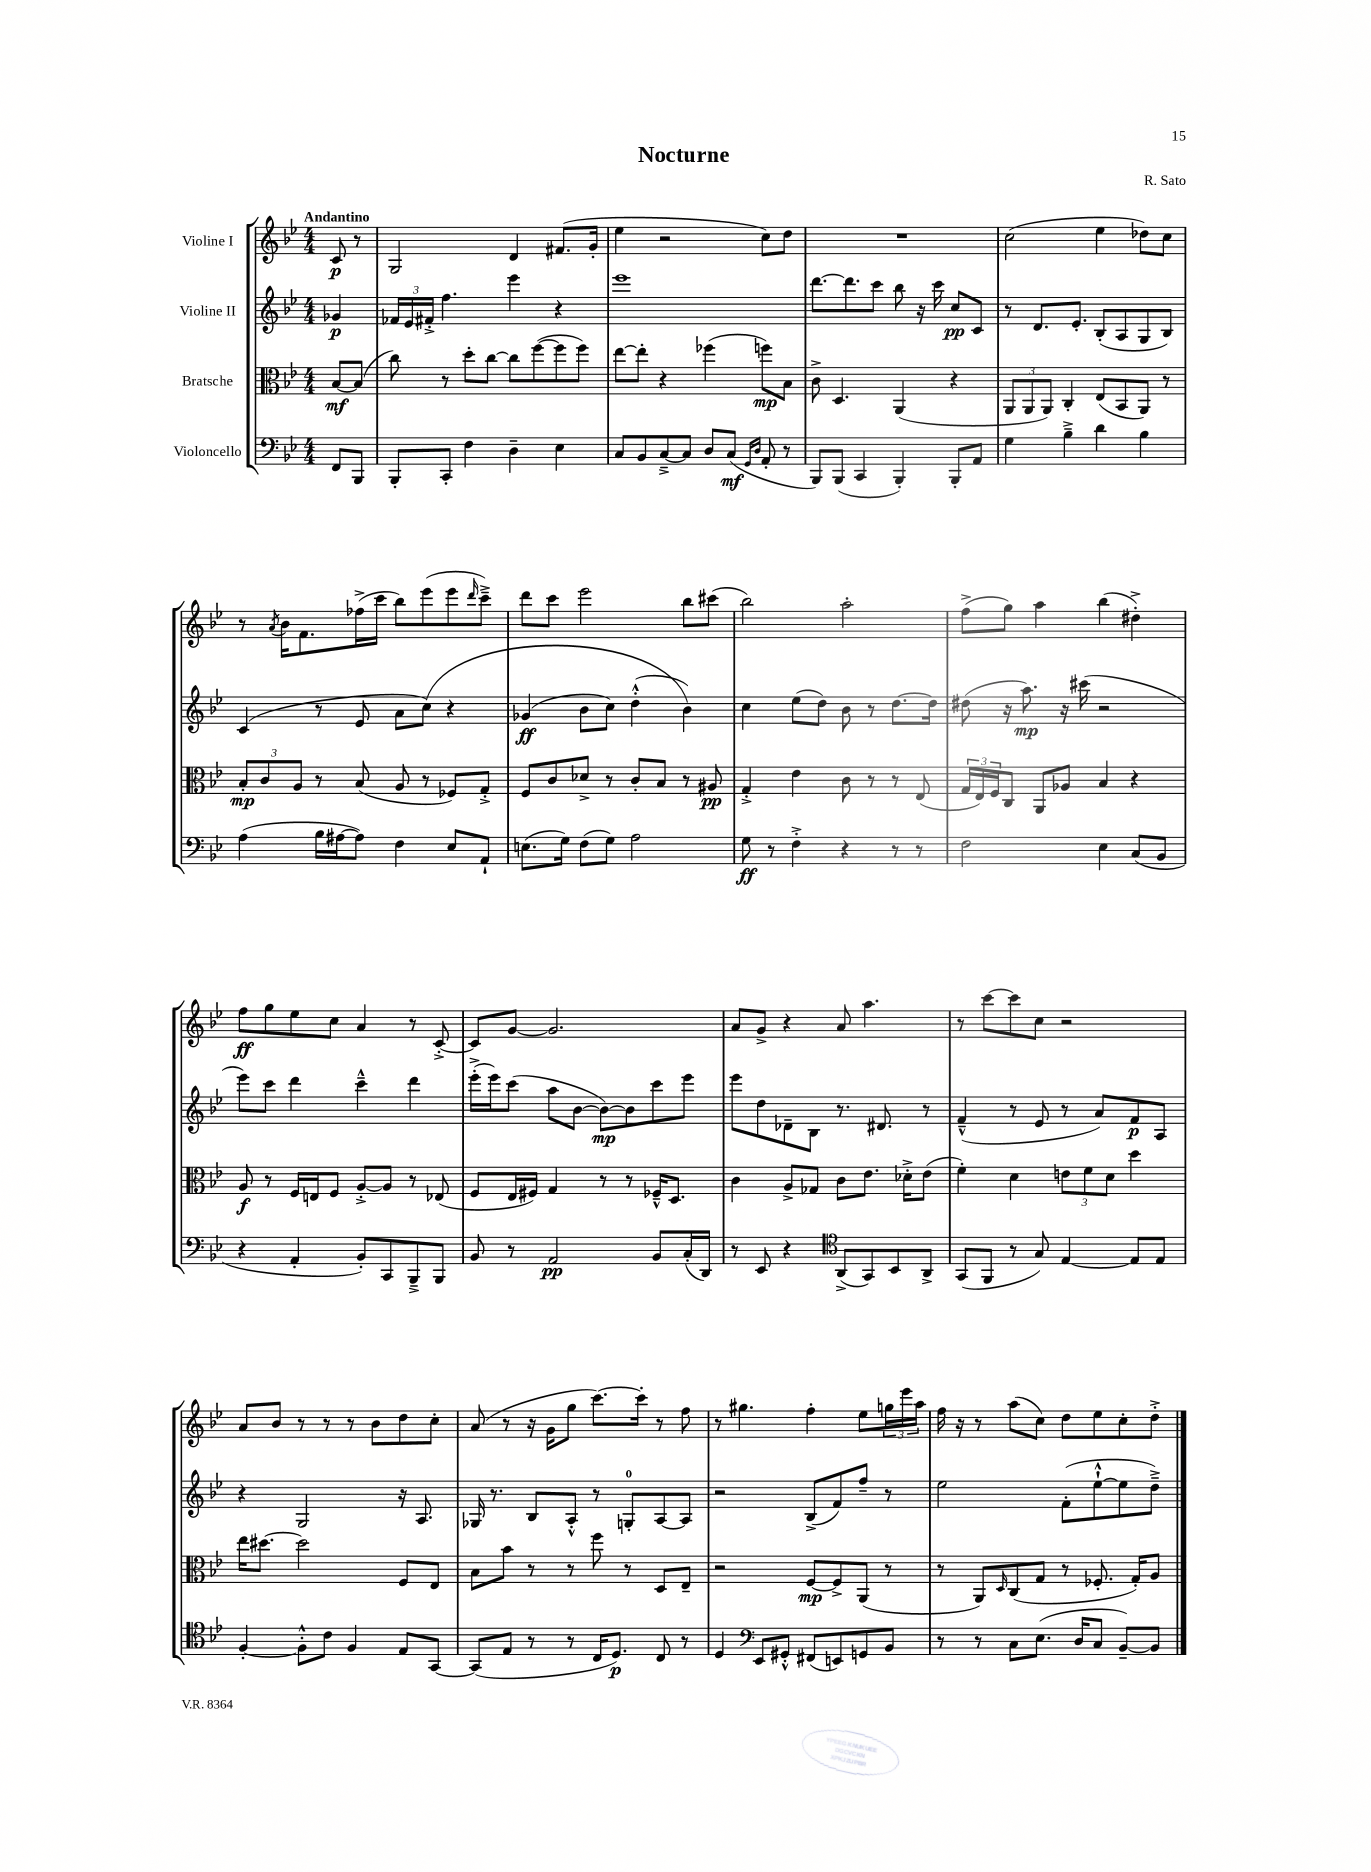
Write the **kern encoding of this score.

**kern	**kern	**kern	**kern
*staff4	*staff3	*staff2	*staff1
*clefF4	*clefC3	*clefG2	*clefG2
*k[b-e-]	*k[b-e-]	*k[b-e-]	*k[b-e-]
*M4/4	*M4/4	*M4/4	*M4/4
8FF	[8B-	4g-	8c
8BBB-	(8B-]	.	8r
=	=	=	=
8BBB-'	8cc)	24f-	2G
.	.	24e-	.
.	.	24f#'^	.
8CC'	8r	4.ff	.
4F	8dd'	.	.
.	[8cc	.	.
4D~	8cc]	4eee-	4d
.	([8ff	.	.
4E-	8ff]	4r	(8.f#
.	8ff)	.	.
.	.	.	16g'
=	=	=	=
8C	[8ee-	1eee-	4ee-
8BB-	8ee-']	.	.
[8C~^	4r	.	2r
8C]	.	.	.
8D	(4ff-	.	.
(8C	.	.	.
16qqGG	.	.	.
16qqD	.	.	.
8AA'	8ff)	.	8cc)
8r	8B-	.	8dd
=	=	=	=
8BBB-)	8c^	[8.ddd	1r
(8BBB-	4.D	.	.
.	.	8.ddd]	.
4CC	.	.	.
.	.	8ccc	.
4BBB-')	(4AA	8bb-	.
.	.	16r	.
.	.	16ccc	.
8BBB-'	4r	8cc	.
8AA	.	8c	.
=	=	=	=
4G	12AA	8r	(2cc
.	12AA	.	.
.	.	8.d	.
.	12AA)	.	.
4B-~^	4C'	.	.
.	.	8.e-'	.
4d	(8E-	(8B-'	4ee-
.	8BB-	8A	.
4B-	8AA)	8G	8dd-)
.	8r	8B-)	8cc
=	=	=	=
(4A	12B-'	(4c	8r
.	12c	.	.
.	.	.	8qa
.	.	.	16b-
.	12A	.	.
.	.	.	8.f
16B-	8r	8r	.
[16A#	.	.	.
8A#])	(8B-	8e-	(16ff-^
.	.	.	16ccc
4F	8A	8a	8bb-)
.	8r	&(8cc)	(8eee-
8E-	8F-)	4r	8eee-
.	.	.	16qqddd
8AA`	8G'^	.	8ccc~^)
=	=	=	=
(8.E	8F	(4g-	8ddd
.	8c	.	8ccc
16G)	.	.	.
(8F	8d-^	8b-	2eee-
8G)	8r	8cc)	.
2A	8c'	(4dd'^^	.
.	8B-	.	.
.	8r	4b-)&)	8bb-
.	8A#	.	(8ccc#
=	=	=	=
8G	4G'^	4cc	2bb-)
8r	.	.	.
4F'^	4e-	(8ee-	.
.	.	8dd)	.
4r	8c	8b-	2aa'
.	8r	8r	.
8r	8r	[8.dd	.
8r	(8E-	.	.
.	.	16dd]	.
=	=	=	=
2F	24G	(8dd#	(8ff^
.	24E-)	.	.
.	24F	.	.
.	8C	16r	8gg)
.	.	8.aa)	.
.	8AA	.	4aa
.	8A-	16r	.
.	.	(16ccc#	.
4E-	4B-	2r	(4bb-
(8C	4r	.	4dd#'^)
8BB-	.	.	.
=	=	=	=
4r	8A	8eee-)	8ff
.	8r	8ccc	8gg
4AA'	16F	4ddd	8ee-
.	16E	.	.
.	8F	.	8cc
8BB-')	[8A'^	4ccc~^^	4a
8CC	8A]	.	.
8BBB-~^	8r	4ddd	8r
8BBB-	(8E-	.	[8c'^
=	=	=	=
8BB-	8F	(16eee-'^	8c]
.	.	16eee-)	.
8r	16E-	(8ccc	[8g
.	16F#)	.	.
2AA	4G	8aa	2.g]
.	.	[8b-	.
.	8r	8b-_)	.
.	8r	8b-]	.
8BB-	16F-~^^	8ccc	.
.	8.D	.	.
(16C'	.	8eee-	.
16DD)	.	.	.
=	=	=	=
8r	4c	8eee-	8a
8EE-	.	8dd	8g^
4r	8A^	8d-~	4r
.	8G-	8B-	.
*clefC4	*	*	*
(8AA^	8c	8.r	8a
8GG)	8.e-	.	4.aa
.	.	8.d#	.
8BB-	.	.	.
.	16d-'^	.	.
8AA^	(8e-	8r	.
=	=	=	=
(8GG	4f')	(4f~^^	8r
8FF	.	.	[8ccc
8r	4d	8r	8ccc]
8G)	.	8e-	8cc
[4E-	12e	8r	2r
.	12f	.	.
.	.	8a)	.
.	12d	.	.
8E-]	4dd	8f	.
8E-	.	8A	.
=	=	=	=
[4F'	16ee-	4r	8a
.	[8.dd#	.	.
.	.	.	8b-
8F'^^]	2dd#]	2G	8r
8c	.	.	8r
4F	.	.	8r
.	.	.	8b-
8E-	8F	16r	8dd
.	.	8.A	.
[8GG	8E-	.	8cc'
=	=	=	=
(8GG]	8B-	16G-	(8a
.	.	8.r	.
8E-	8b-	.	8r
8r	8r	8B-	16r
.	.	.	16g
8r	8r	8A'^^	8gg
16C	8ff	8r	[8.ccc)
8.D)	.	.	.
.	8r	8G'	.
.	.	.	16ccc']
8C	8D	[8A	8r
8r	8E-~	8A]	8ff
=	=	=	=
4D	2r	2r	8r
.	.	.	4.gg#
*clefF4	*	*	*
8EE-	.	.	.
8GG#'^^	.	.	.
(8FF#	[8F	(8B-^	4ff'
8EE)	8F^]	8f)	.
8GG	(8AA	8ff~	8ee-
8BB-	8r	8r	24gg
.	.	.	24eee-
.	.	.	24aa
=	=	=	=
8r	8r	2ee-	16ff
.	.	.	16r
8r	8AA)	.	8r
.	16qqD	.	.
8C	(8C	.	(8aa
(8.E-	8G	.	8cc)
.	8r	(8f'	8dd
16D	.	.	.
8C	8.F-'	[8ee-`^^	8ee-
[8BB-~)	.	8ee-]	8cc'
.	16G')	.	.
8BB-]	8A	8dd~^)	8dd'^
==	==	==	==
*-	*-	*-	*-
